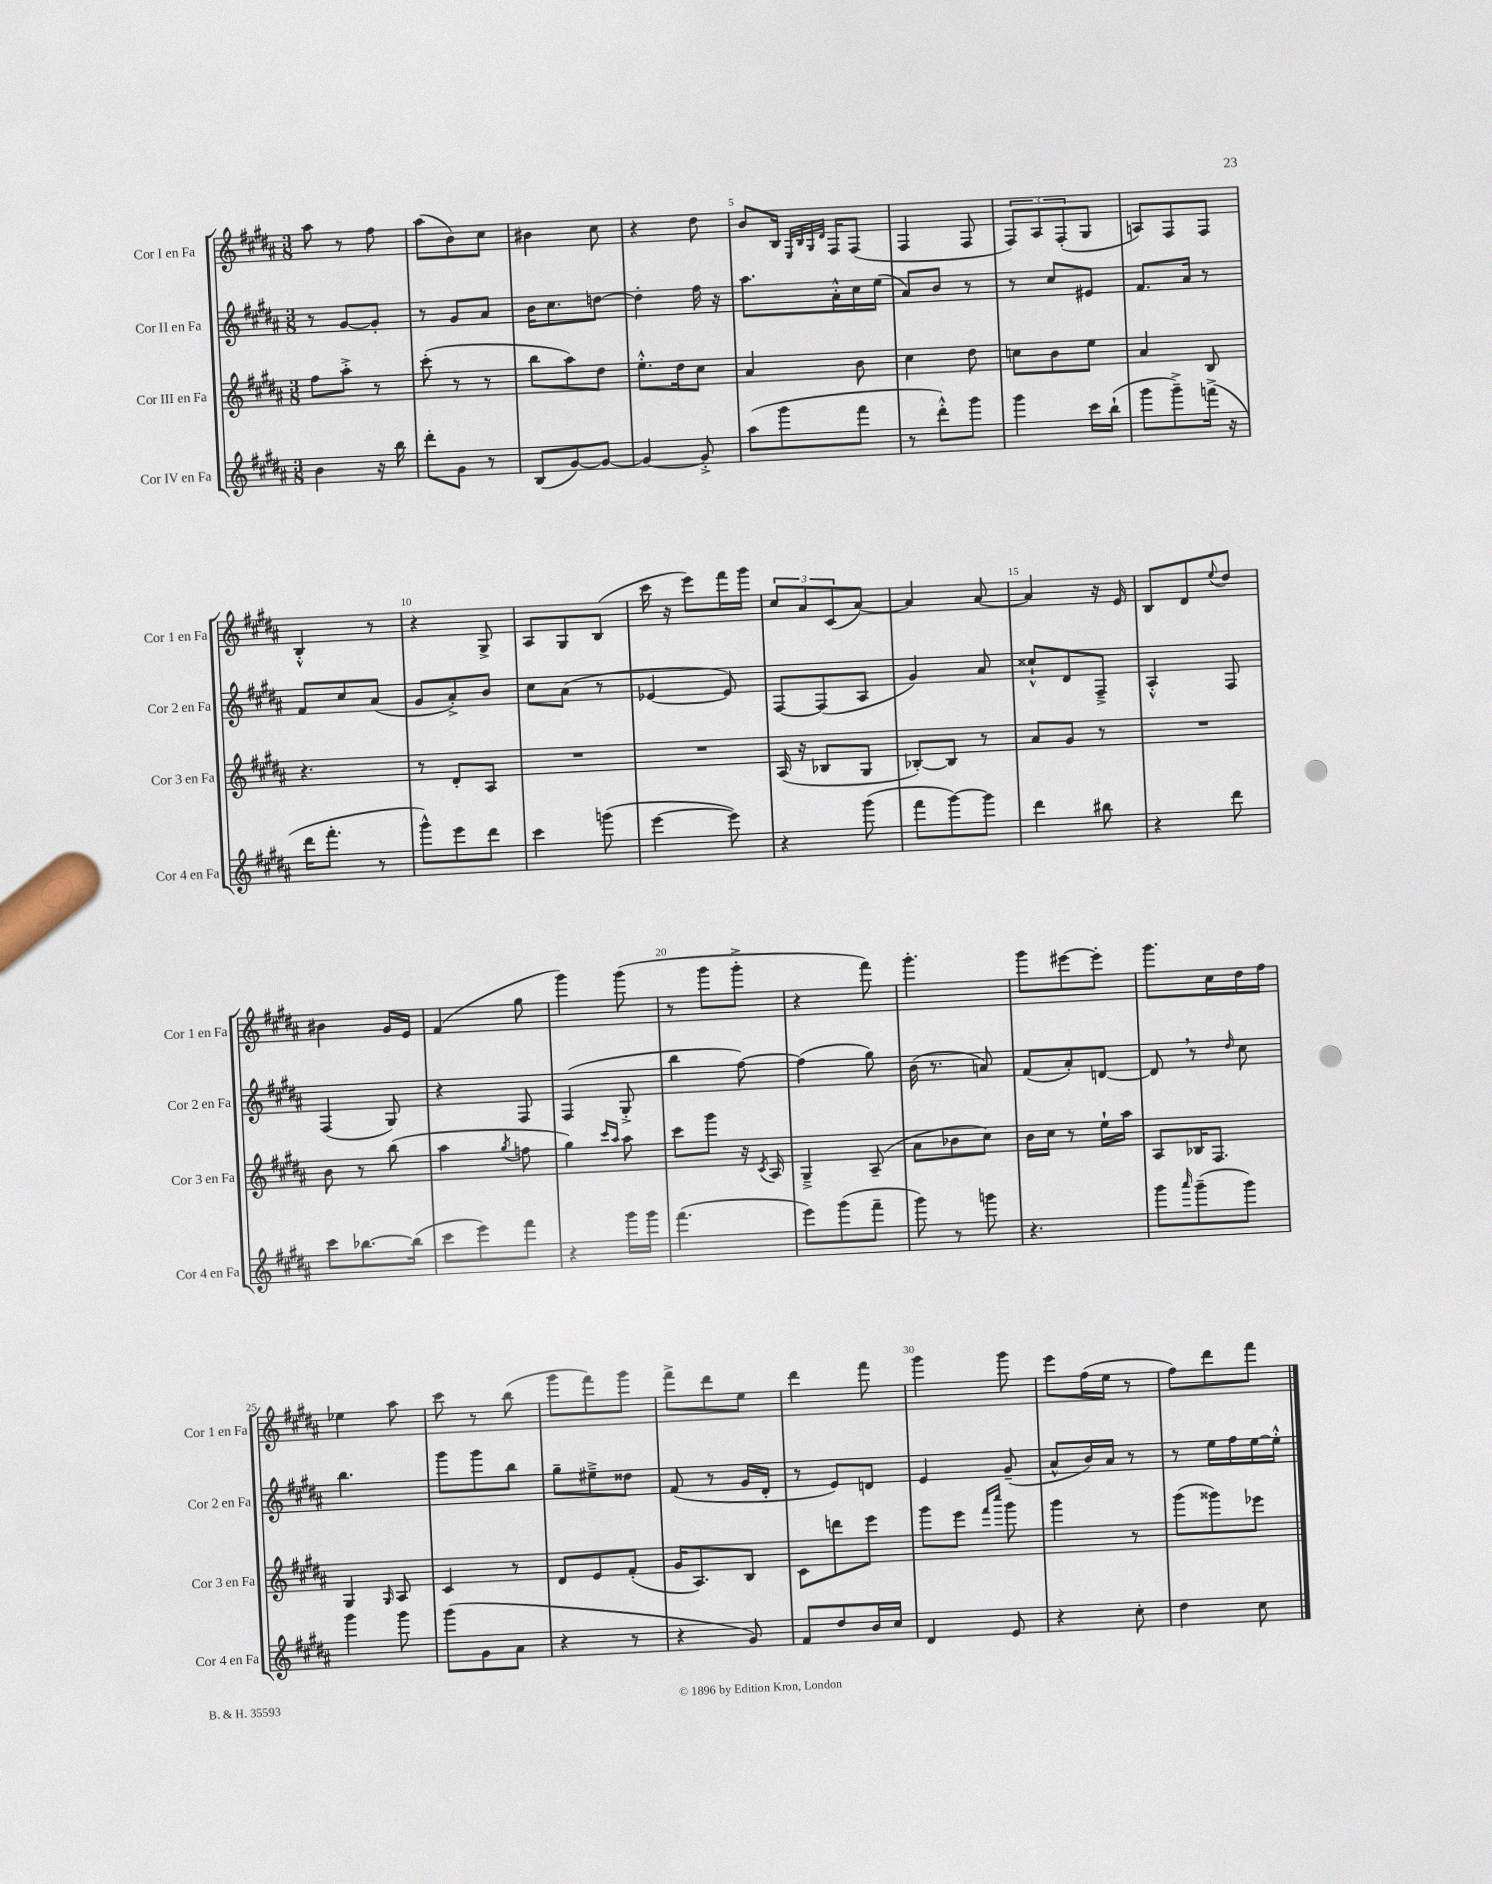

**kern	**kern	**kern	**kern
*part4	*part3	*part2	*part1
*staff4	*staff3	*staff2	*staff1
*I"Cor IV en Fa	*I"Cor III en Fa	*I"Cor II en Fa	*I"Cor I en Fa
*I'Cor 4 en Fa	*I'Cor 3 en Fa	*I'Cor 2 en Fa	*I'Cor 1 en Fa
*clefG2	*clefG2	*clefG2	*clefG2
*k[f#c#g#d#a#]	*k[f#c#g#d#a#]	*k[f#c#g#d#a#]	*k[f#c#g#d#a#]
*M3/8	*M3/8	*M3/8	*M3/8
=1	=1	=1	=1
4b\	8ff#\L	8r	8aa#\
.	8aa#'^\J	[8g#/L	8r
16r	8r	8g#'/J]	8ff#\
16bb\	.	.	.
=2	=2	=2	=2
8ddd#'\L	(8ccc#'\	8r	(8aa#\L
8g#\J	8r	8g#/L	8b\)
8r	8r	8a#/J	8cc#\J
=3	=3	=3	=3
(8B/L	8bb\L	16b\KL	4b#X\
.	.	8.cc#\	.
[8g#/)	8aa#\)	.	.
8g#/J_	8dd#\J	[8ddn\J	8cc#\
=4	=4	=4	=4
4g#/_	8.ee'^^\L	4dd'\]	4r
.	16dd#\k	.	.
8g#'^/]	8cc#\J	16ff#\	8dd#\
.	.	16r	.
=5	=5	=5	=5
(8aa#\L	4a#/	8.aa#\L	8b/L
8ggg#\	.	.	16B/Jk
.	.	.	32qqE/LLL
.	.	.	32qqB/
.	.	.	32qqG#/
.	.	.	32qqd#/JJJ
.	.	16a#'^^\L	16F#/KL
8fff#\J	8b\	16cc#\	(8F#/J
.	.	(16ee\JJ	.
=6	=6	=6	=6
8r	4cc#\	8a#/L)	4F#/
8ddd#'^^\L)	.	8b/J	.
8ggg#\J	8dd#\	8r	8F#/
=7	=7	=7	=7
4ggg#\	8ccn\L	8r	12F#/L)
.	.	.	12A#/
.	8b\	8cc#/L	.
.	.	.	(12F#'/
16ccc#\LL	8ee\J	8e#X/J	8G#/J
(16bb`\JJ	.	.	.
=8	=8	=8	=8
8ggg#\L	4a#/	8.f#/L	8An/L)
8ggg#~^\)	.	.	8F#/
.	.	16a#/Jk	.
(16fffn^\Jk	8B/	8r	8F#/J
16r	.	.	.
!!LO:LB:g=z
=9	=9	=9	=9
16ddd#\KL	4.r	8f#/L	4B'^^/
8.fff#'\J	.	.	.
.	.	8cc#/	.
8r	.	(8a#/J	8r
=10	=10	=10	=10
8ggg#^^\L)	8r	8g#/L	4r
8eee\	8d#'/L	8a#'^/)	.
8ddd#\J	8A#/J	8b/J	8G#^/
=11	=11	=11	=11
4ccc#\	4.r	8cc#\L	8A#/L
.	.	(8a#\J	8G#/
(8gggn\	.	8r	(8B/J
=12	=12	=12	=12
[4eee\	4.r	[4e-X/	16ccc#\
.	.	.	16r
.	.	.	8eee\L)
8eee\])	.	8e-/])	16fff#\L
.	.	.	16ggg#\JJ
=13	=13	=13	=13
4r	(16A#/	[8F#/L	12cc#/L
.	16r	.	.
.	.	.	12a#/
.	8B-X/L	(8F#/]	.
.	.	.	(12c#/
(8ggg#\	8G#/J	8A#/J	[8a#/J)
=14	=14	=14	=14
8fff#\L	[8B-X'/L)	4g#/)	4a#/]
[8ggg#\)	8B-/J]	.	.
8ggg#\J]	8r	8a#/	[8a#/
=15	=15	=15	=15
4ddd#\	8a#/L	8cc##X`^^/L	4a#/]
.	8g#/J	8d#/	.
8bb#X\	8r	8F#~^/J	16r
.	.	.	16e/
=16	=16	=16	=16
4r	4.r	4A#'^^/	8B/L
.	.	.	8d#/
.	.	.	8qqee/
8ddd#\	.	8F#/	8dd#/J
!!LO:LB:g=z
=17	=17	=17	=17
8ccc#\L	8b\	(4F#/	4b#X\
[8.bb-X\	8r	.	.
.	(8bb\	8G#/)	16g#/LL
(16bb-\Jk]	.	.	16e/JJ
=18	=18	=18	=18
8ccc#\L	4aa#\	4r	(4f#/
8eee\)	.	.	.
.	8qgg#/	.	.
8fff#\J	8ffn\	8F#/	8gg#\
=19	=19	=19	=19
4r	4gg#\)	(4F#/	4ggg#\)
.	16qqccc#/LL	.	.
.	16qqaa#/JJ	.	.
16ggg#\LL	8aa#\	8G#'^/	(8ggg#\
16ggg#\JJ	.	.	.
=20	=20	=20	=20
(4.fff#\	8ccc#\L	4bb\	8r
.	8ggg#\J	.	8ggg#\L
.	16r	[8ff#\)	8ggg#'^\J
.	8qc#/	.	.
.	16A#/	.	.
=21	=21	=21	=21
8eee\L)	4G#~^/	(4ff#\]	4r
(8ggg#\	.	.	.
8fff#~\J	(8A#~/	8gg#\)	8fff#\)
=22	=22	=22	=22
8ggg#\)	8a#\L	(16b\	4.ggg#'\
.	.	8.r	.
8r	8b-X\	.	.
8gggn\	8cc#\J)	8an/)	.
=23	=23	=23	=23
4.r	16b\LL	(8f#/L	8ggg#\L
.	16cc#\JJ	.	.
.	8r	8a#'/)	[8eee#X\
.	16ee`\LL	[8dn/J	8eee#'\J]
.	16aa#\JJ	.	.
=24	=24	=24	=24
8ggg#\L	8A#/L	8d,/]	8.ggg#\L
16qqaaa#/	.	.	.
(8ggg#~\	16B-X/K	8r	.
.	8.F#/J	.	16cc#\L
.	.	16qqdd#/	.
8ggg#\J)	.	8cc#\	16dd#\
.	.	.	16ff#\JJ
!!LO:LB:g=z
=25	=25	=25	=25
4ggg#\	4G#/	4.bb\	4ee-X\
.	16qqG#/	.	.
8ggg#\	8A#/	.	8aa#\
=26	=26	=26	=26
(8ggg#\L	4c#/	8ggg#\L	8ccc#\
8g#\	.	8ggg#\	8r
8a#\J	8r	8bb\J	(8bb\
=27	=27	=27	=27
4r	8d#/L	8gg#~\L	8ggg#\L
.	8e/	8ee#X~^\	8fff#\)
8r	(8f#'/J	8dd##X\J	8ggg#\J
=28	=28	=28	=28
4r	16g#/KL	(8f#/	8fff#^\L
.	8.A#/)	.	.
.	.	8r	8ddd#\
8g#/)	8B/J	16g#/LL	8ee\J
.	.	16d#'/JJ	.
=29	=29	=29	=29
8f#/L	8c#\L	8r	4ddd#\
8dd#/	8dddn\	8e/L)	.
16b/L	8eee\J	8dn/J	8fff#\
16cc#/JJ	.	.	.
=30	=30	=30	=30
4d#/	8ggg#\L	4e/	4ggg#\
.	8eee\J	.	.
.	16qqfff#/LL	.	.
.	16qqcccc#/JJ	.	.
8e/	8ggg#\	(8g#~/	8ggg#\
=31	=31	=31	=31
4r	4ggg#\	8a#^^/L	8eee\L
.	.	16b/L)	(16ff#\L
.	.	16a#/JJ	16ee\JJ
8cc#'\	8r	8r	8r
=32	=32	=32	=32
4dd#\	(8ggg#\L	8r	8ff#\L)
.	8ggg##X\)	16ee\LL	8ddd#\
.	.	16ff#\	.
8cc#\	8eee-X\J	[16ee\	8fff#\J
.	.	16ee'^^\JJ]	.
==	==	==	==
*-	*-	*-	*-
